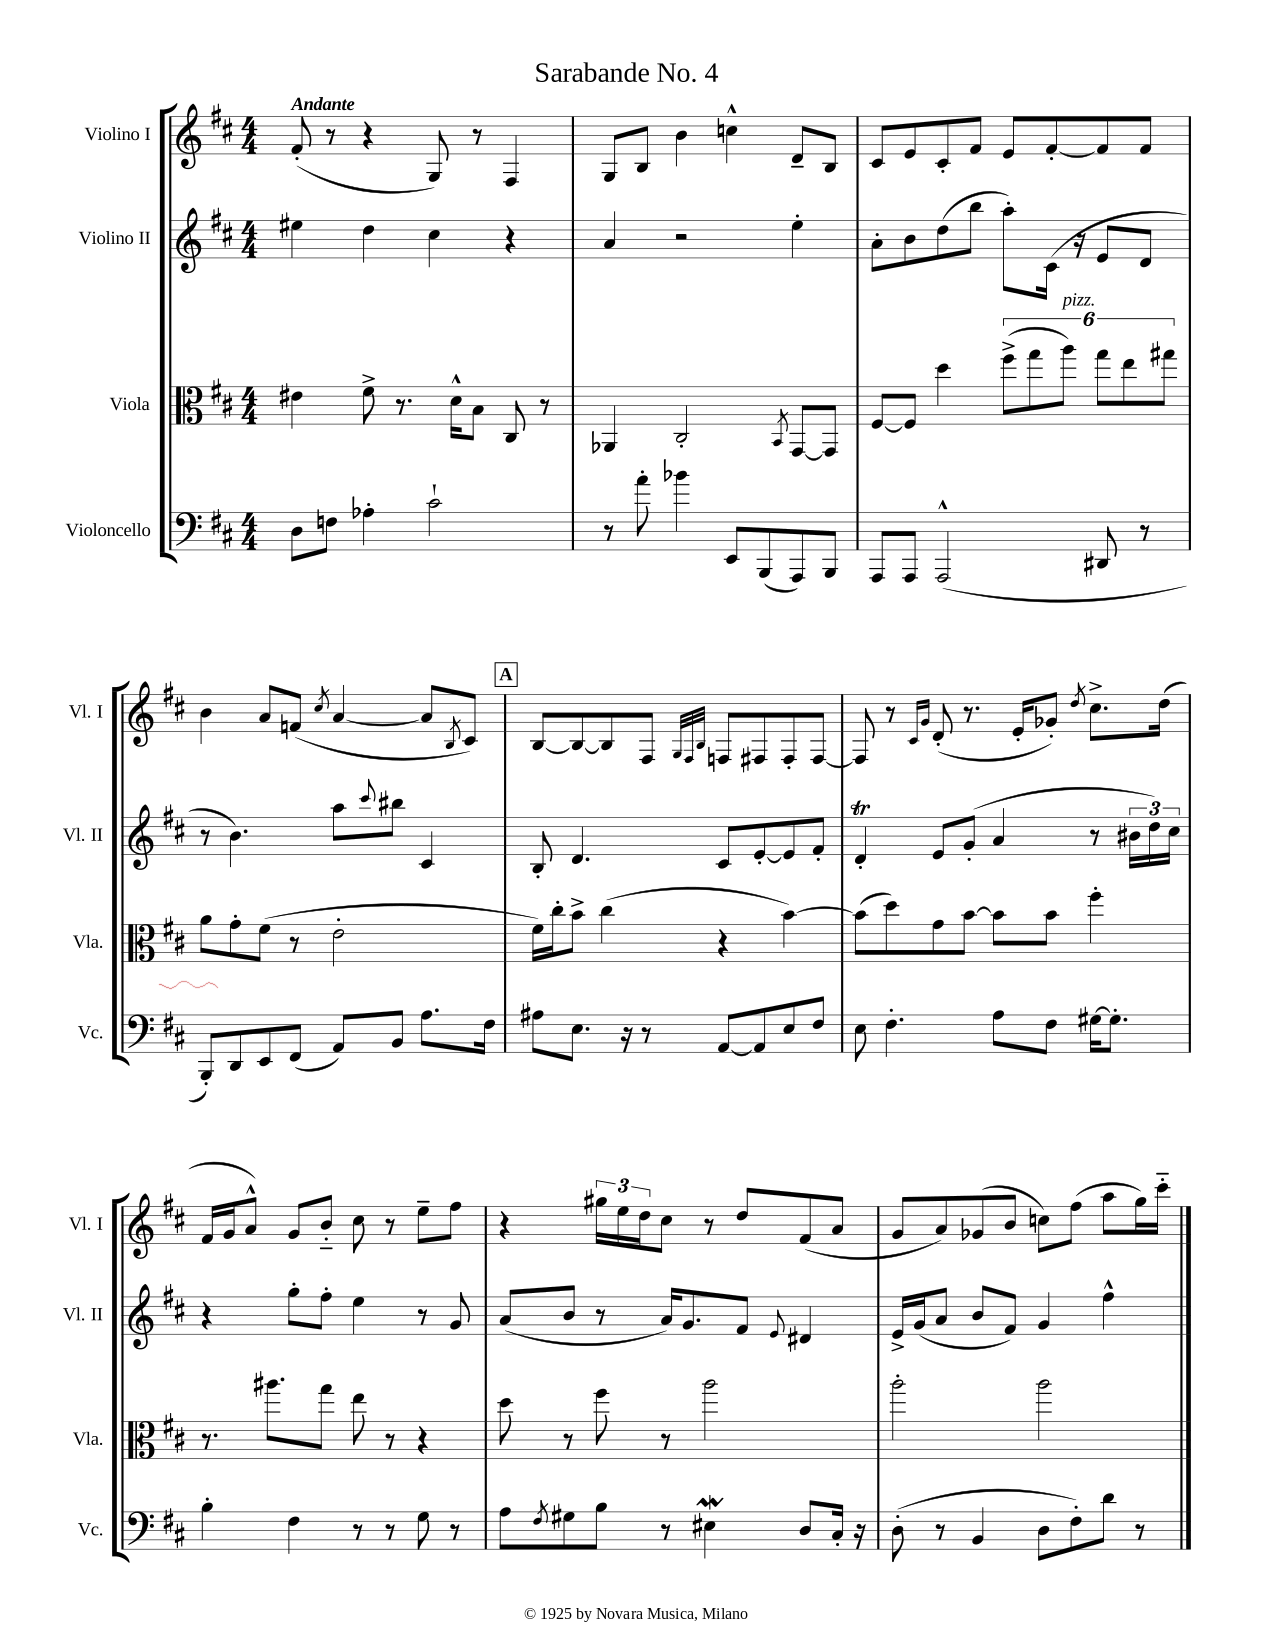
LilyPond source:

\header { title = "Sarabande No. 4" }
<<
\new StaffGroup <<
\new Staff = "s0" \with { instrumentName = "Violino I" shortInstrumentName = "Vl. I" } {
    \clef treble \key d \major \numericTimeSignature \time 4/4 \tempo "Andante"
    fis'8-.( r8 r4 g8) r8 fis4 |
    g8 b8 b'4 c''4-^ d'8-- b8 |
    cis'8 e'8 cis'8-. fis'8 e'8 fis'8~-. fis'8 fis'8 |
    b'4 a'8 f'8( \acciaccatura { cis''8 } a'4~ a'8 \acciaccatura { b8 } cis'8) |
    \mark \markup { \box "A" } b8~ b8~ b8 fis8 \grace { g32 fis32 b32 } f8 fis8 fis8-. fis8~ |
    fis8 r8 \grace { cis'16 g'16 } d'8-.( r8. e'16-. ges'8-.) \acciaccatura { d''8 } cis''8.-> d''16( |
    fis'16 g'16 a'8-^) g'8 b'8-_ cis''8 r8 e''8-- fis''8 |
    r4 \tuplet 3/2 { gis''16 e''16 d''16 } cis''8 r8 d''8 fis'8( a'8 |
    g'8 a'8) ges'8( b'8 c''8) fis''8( a''8 g''16) cis'''16-_ \bar "|." |
}
\new Staff = "s1" \with { instrumentName = "Violino II" shortInstrumentName = "Vl. II" } {
    \clef treble \key d \major \numericTimeSignature \time 4/4
    eis''4 d''4 cis''4 r4 |
    a'4 r2 e''4-. |
    a'8-. b'8 d''8( b''8 a''8-.) cis'16( r16 e'8 d'8 |
    r8 b'4.) a''8 \appoggiatura { cis'''8 } bis''8 cis'4 |
    \mark \markup { \box "A" } b8-. d'4. cis'8 e'8~-. e'8 fis'8-. |
    d'4-.\trill e'8 g'8-.( a'4 r8 \tuplet 3/2 { bis'16 d''16) cis''16 } |
    r4 g''8-. fis''8-. e''4 r8 g'8 |
    a'8( b'8 r8 a'16) g'8. fis'8 \appoggiatura { e'8 } dis'4 |
    e'16-> g'16( a'8 b'8 fis'8) g'4 fis''4-^ \bar "|." |
}
\new Staff = "s2" \with { instrumentName = "Viola" shortInstrumentName = "Vla." } {
    \clef alto \key d \major \numericTimeSignature \time 4/4
    eis'4 fis'8-> r8. d'16-^ b8 cis8 r8 |
    aes,4 cis2-. \acciaccatura { b,8 } g,8~ g,8 |
    fis8~ fis8 d''4 \tuplet 6/4 { fis''8->( g''8 a''8^\markup { \italic "pizz." }) g''8 e''8 gis''8 } |
    a'8 g'8-. fis'8( r8 e'2-. |
    \mark \markup { \box "A" } fis'16) cis''16-. b'8-> cis''4( r4 b'4~) |
    b'8( d''8) g'8 b'8~ b'8 b'8 fis''4-. |
    r8. ais''8. g''8 e''8 r8 r4 |
    d''8 r8 fis''8 r8 a''2 |
    a''2-. a''2 \bar "|." |
}
\new Staff = "s3" \with { instrumentName = "Violoncello" shortInstrumentName = "Vc." } {
    \clef bass \key d \major \numericTimeSignature \time 4/4
    d8 f8 aes4-. cis'2-! |
    r8 a'8-. bes'4 e,8 b,,8( a,,8) b,,8 |
    a,,8 a,,8 a,,2-^( dis,8 r8 |
    b,,8-.) d,8 e,8 fis,8( a,8) b,8 a8. fis16 |
    \mark \markup { \box "A" } ais8 e8. r16 r8 a,8~ a,8 e8 fis8 |
    e8 fis4.-. a8 fis8 gis16~ gis8.-. |
    b4-. fis4 r8 r8 g8 r8 |
    a8 \acciaccatura { fis8 } gis8 b8 r8 eis4\mordent d8 cis16-. r16 |
    d8-.( r8 b,4 d8 fis8-.) d'8 r8 \bar "|." |
}
>>
>>
\layout { \context { \Score \remove "Bar_number_engraver" } }
